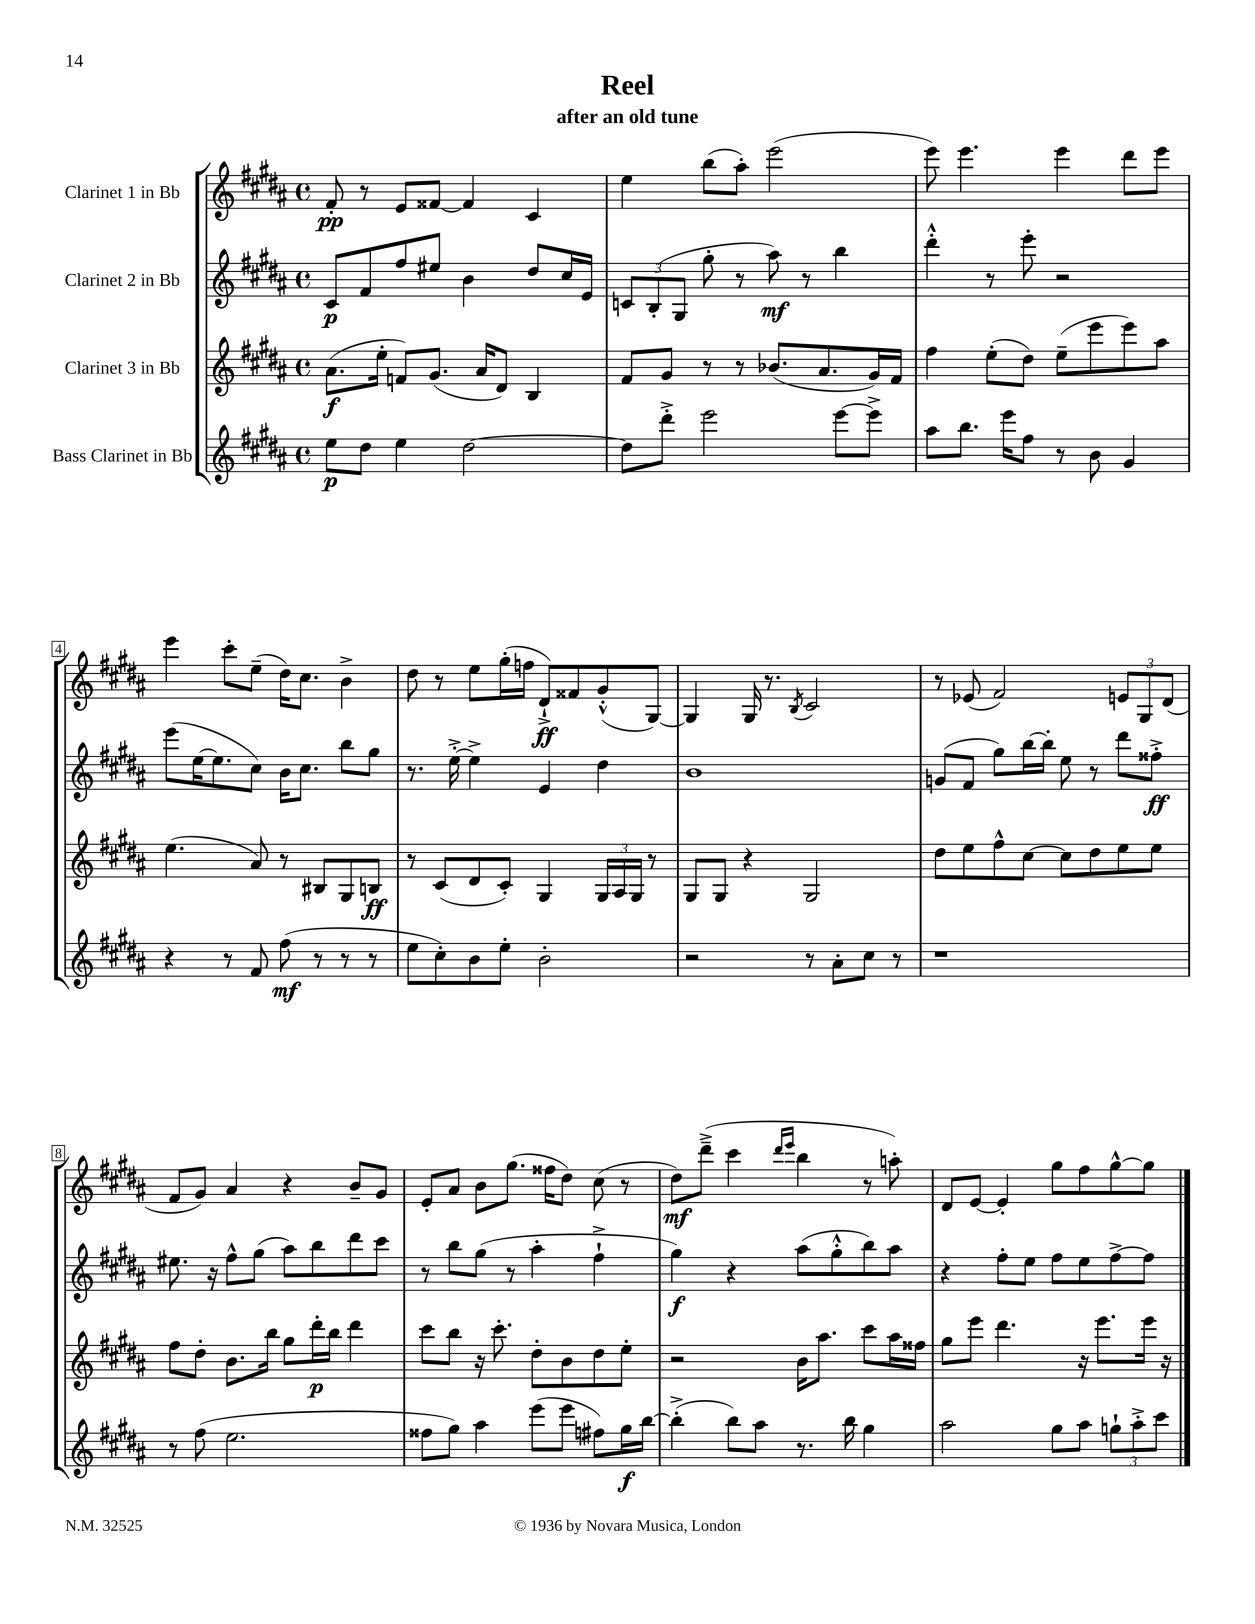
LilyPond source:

\header { title = "Reel" subtitle = "after an old tune" }
<<
\new StaffGroup <<
\new Staff = "s0" \with { instrumentName = "Clarinet 1 in Bb" } {
    \clef treble \key b \major \defaultTimeSignature \time 4/4
    fis'8-.\pp r8 e'8 fisis'8~ fisis'4 cis'4 |
    e''4 b''8( ais''8-.) e'''2( |
    e'''8) e'''4. e'''4 dis'''8 e'''8 |
    e'''4 cis'''8-. e''8--( dis''16) cis''8. b'4-> |
    dis''8 r8 e''8 gis''16-.( f''16 dis'8-!->\ff) fisis'8 gis'8-.-^( gis8~) |
    gis4 gis16 r8. \acciaccatura { b8 } cis'2 |
    r8 ees'8( fis'2) \tuplet 3/2 { e'8 gis8 dis'8( } |
    fis'8 gis'8) ais'4 r4 b'8-- gis'8 |
    e'8-. ais'8 b'8 gis''8.( fisis''16 dis''8) cis''8( r8 |
    dis''8\mf) dis'''8--->( cis'''4 \grace { dis'''16 e'''16 } b''4 r8 a''8-.) |
    dis'8 e'8~ e'4-. gis''8 fis''8 gis''8~-^ gis''8 \bar "|." |
}
\new Staff = "s1" \with { instrumentName = "Clarinet 2 in Bb" } {
    \clef treble \key b \major \defaultTimeSignature \time 4/4
    cis'8\p fis'8 fis''8 eis''8 b'4 dis''8 cis''16 e'16 |
    \tuplet 3/2 { c'8 b8-.( gis8 } gis''8-. r8 ais''8\mf) r8 b''4 |
    dis'''4-.-^ r8 e'''8-. r2 |
    e'''8( e''16~ e''8. cis''8) b'16 cis''8. b''8 gis''8 |
    r8. e''16~-.-> e''4-> e'4 dis''4 |
    b'1 |
    g'8( fis'8 gis''8) b''16~ b''16-. e''8 r8 dis'''8 fisis''8-.->\ff |
    eis''8. r16 fis''8-^ gis''8( ais''8) b''8 dis'''8 cis'''8 |
    r8 b''8 gis''8( r8 ais''4-. fis''4-!-> |
    gis''4\f) r4 ais''8( gis''8-.-^ b''8) ais''8 |
    r4 fis''8-. e''8 fis''8 e''8 fis''8~-> fis''8 \bar "|." |
}
\new Staff = "s2" \with { instrumentName = "Clarinet 3 in Bb" } {
    \clef treble \key b \major \defaultTimeSignature \time 4/4
    ais'8.\f( e''16-. f'8) gis'8.( ais'16 dis'8) b4 |
    fis'8 gis'8 r8 r8 bes'8.( ais'8. gis'16) fis'16 |
    fis''4 e''8-.( dis''8) e''8--( e'''8 e'''8) ais''8 |
    e''4.( ais'8) r8 bis8 gis8 b8\ff |
    r8 cis'8( dis'8 cis'8-.) gis4 \tuplet 3/2 { gis16 ais16 gis16 } r8 |
    gis8 gis8 r4 gis2 |
    dis''8 e''8 fis''8-^ cis''8~ cis''8 dis''8 e''8 e''8 |
    fis''8 dis''8-. b'8. b''16 gis''8 dis'''16-.\p b''16 dis'''4 |
    cis'''8 b''8 r16 cis'''8.-. dis''8-. b'8 dis''8 e''8-. |
    r2 b'16 ais''8. cis'''8 ais''16 fisis''16 |
    gis''8 e'''8 dis'''4. r16 e'''8. e'''16 r16 \bar "|." |
}
\new Staff = "s3" \with { instrumentName = "Bass Clarinet in Bb" } {
    \clef treble \key b \major \defaultTimeSignature \time 4/4
    e''8\p dis''8 e''4 dis''2~ |
    dis''8 dis'''8-.-> e'''2 e'''8~ e'''8-> |
    ais''8 b''8. e'''16 fis''8 r8 b'8 gis'4 |
    r4 r8 fis'8 fis''8\mf( r8 r8 r8 |
    e''8 cis''8-.) b'8 e''8-. b'2-. |
    r2 r8 ais'8-. cis''8 r8 |
    r1 |
    r8 fis''8( e''2. |
    fisis''8 gis''8) ais''4 e'''8( e'''8 fis''8) gis''16\f b''16~ |
    b''4-.->( b''8) ais''8 r8. b''16 gis''4 |
    ais''2 gis''8 ais''8 \tuplet 3/2 { g''8-! ais''8-.-> cis'''8 } \bar "|." |
}
>>
>>
\layout { \context { \Score \override BarNumber.stencil = #(make-stencil-boxer 0.1 0.3 ly:text-interface::print) } }
